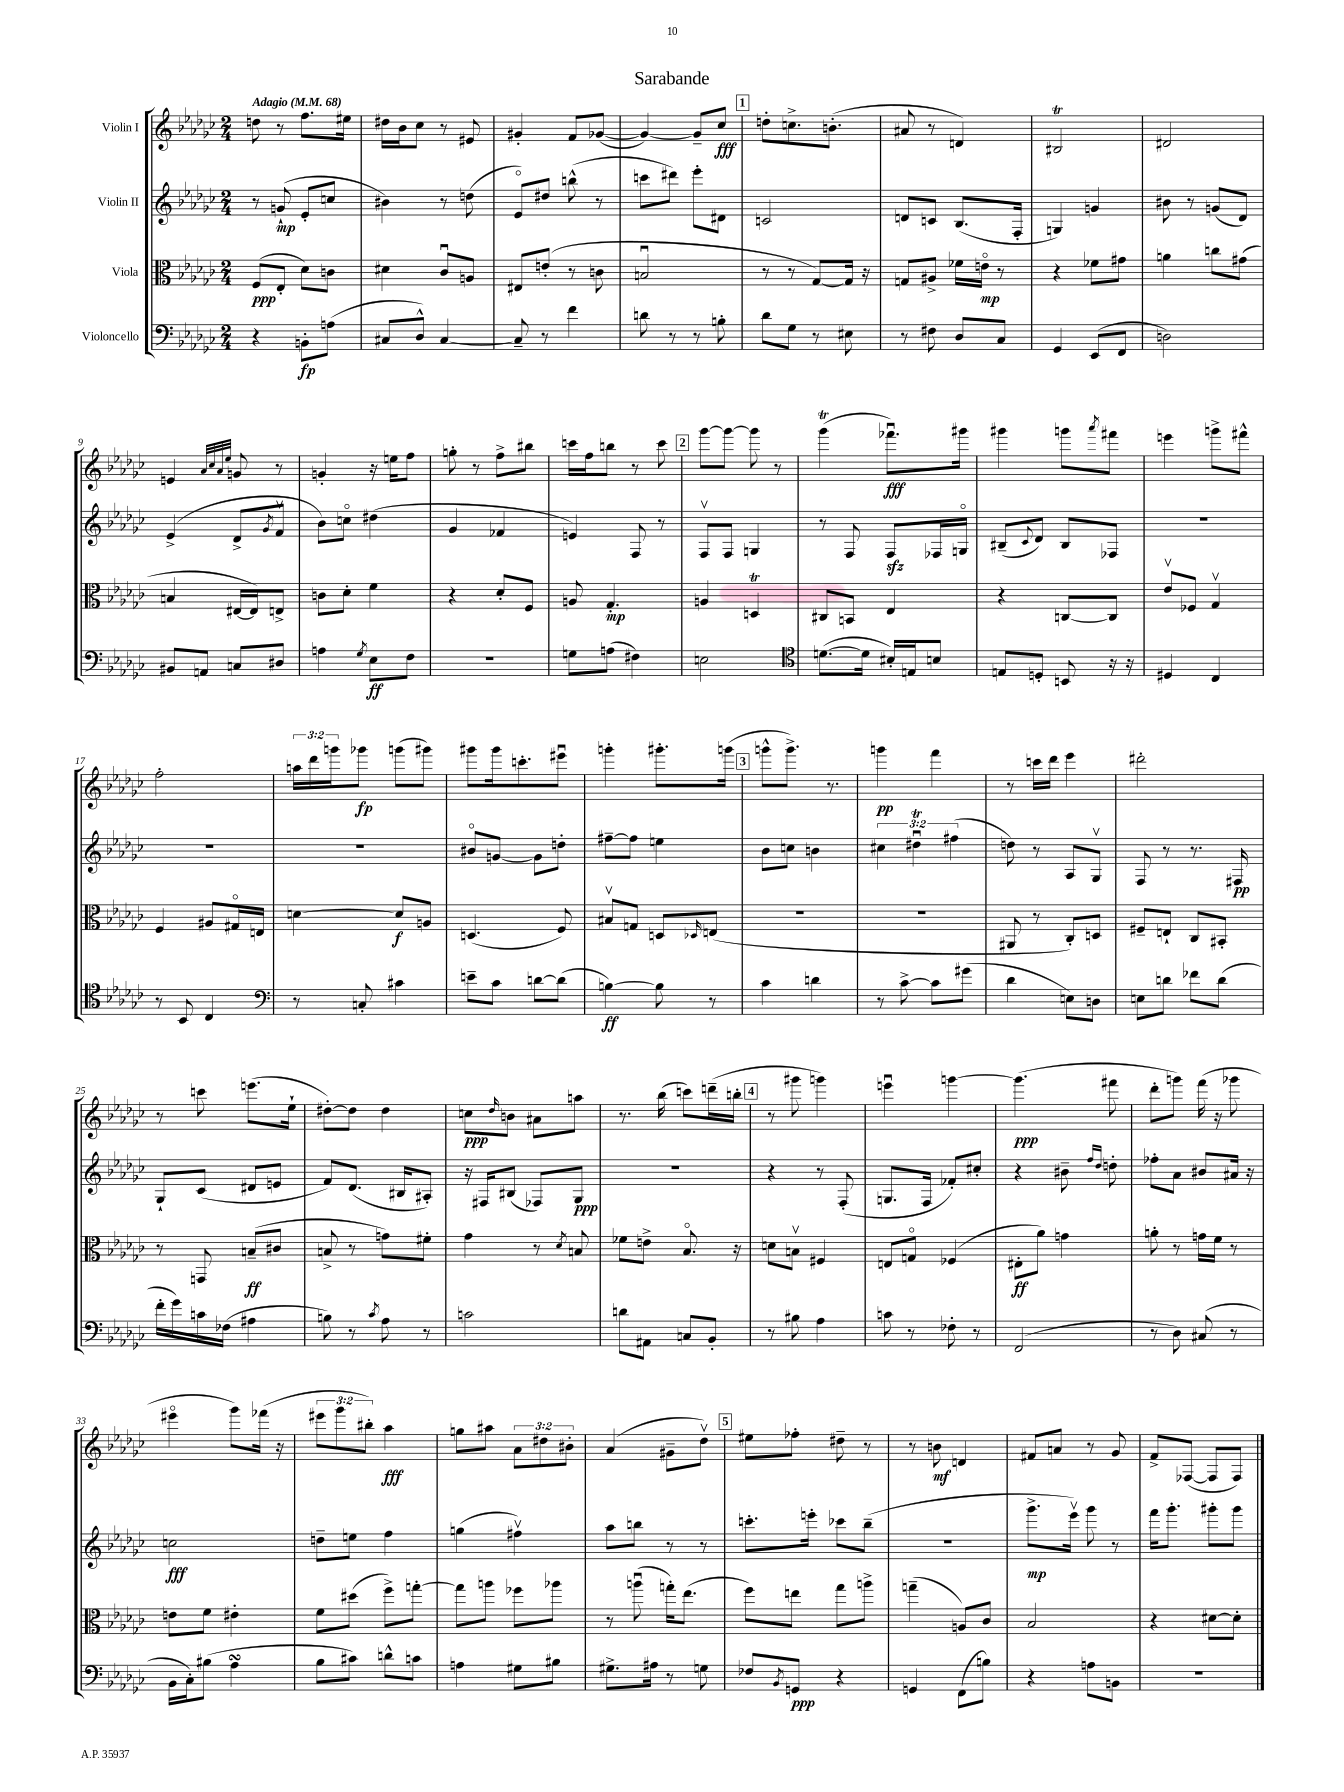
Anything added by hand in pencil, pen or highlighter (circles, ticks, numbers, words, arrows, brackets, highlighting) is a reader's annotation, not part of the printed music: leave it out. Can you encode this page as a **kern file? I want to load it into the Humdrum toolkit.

**kern	**dynam	**kern	**dynam	**kern	**dynam	**kern	**dynam
*part4	*part4	*part3	*part3	*part2	*part2	*part1	*part1
*staff4	*staff4	*staff3	*staff3	*staff2	*staff2	*staff1	*staff1
*I"Violoncello	*	*I"Viola	*	*I"Violin II	*	*I"Violin I	*
*clefF4	*	*clefC3	*	*clefG2	*	*clefG2	*
*k[b-e-a-d-g-c-]	*	*k[b-e-a-d-g-c-]	*	*k[b-e-a-d-g-c-]	*	*k[b-e-a-d-g-c-]	*
*M2/4	*	*M2/4	*	*M2/4	*	*M2/4	*
*MM68	*	*MM68	*	*MM68	*	*MM68	*
=1	=1	=1	=1	=1	=1	=1	=1
!	!	!	!	!	!	!LO:TX:a:B:t=Adagio	!
4r	.	(8F/L	ppp	8r	.	8ddn\	.
.	.	8E-'/J	.	(8gn`/	mp	8r	.
8BBn'\L	fp	8d-\L)	.	8e-'/L	.	8.ff\L	.
(8An\J	.	8cn\J	.	8ccn/J	.	.	.
.	.	.	.	.	.	16ee#X\Jk	.
=2	=2	=2	=2	=2	=2	=2	=2
8C#X/L	.	4d#X\	.	4b#X\)	.	16dd#X\LL	.
.	.	.	.	.	.	16b-\J	.
8D-^^/J)	.	.	.	.	.	8cc-\J	.
[4C#/	.	8c-u/L	.	8r	.	8r	.
.	.	8An/J	.	(8ddn\	.	8e#X/	.
=3	=3	=3	=3	=3	=3	=3	=3
8C#~/]	.	8E#X/L	.	8e-/L)	.	4g#X'/	.
8r	.	(8en'/J	.	8dd#X/J	.	.	.
4f\	.	8r	.	(8bbn^^\	.	8f/L	.
.	.	8cn\	.	8r	.	([8g-X/J	.
=4	=4	=4	=4	=4	=4	=4	=4
8dn\	.	2Bnu/	.	8cccn\L	.	4g-/_)	.
8r	.	.	.	8ddd#X\J)	.	.	.
8r	.	.	.	8eee-'\L	.	8g-~/L]	.
8Bn'\	.	.	.	8d#X\J	.	8cc-/J	fff
!!LO:REH:place=s1:t=1
=5	=5	=5	=5	=5	=5	=5	=5
8d-\L	.	8r	.	2cn/	.	8ddn'\L	.
8G-\J	.	8r	.	.	.	8.ccn^\	.
8r	.	[8G-/L)	.	.	.	.	.
.	.	.	.	.	.	(8.bn'\J	.
8E#X\	.	16G-/Jk]	.	.	.	.	.
.	.	16r	.	.	.	.	.
=6	=6	=6	=6	=6	=6	=6	=6
8r	.	8Gn/L	.	8dn/L	.	8a#X/	.
8F#X\	.	8A#X^/J	.	8cn/J	.	8r	.
8D-/L	.	16f-X\LL	.	(8.B-/L	.	4dn/)	.
.	.	16en\JJ	mp	.	.	.	.
8C-/J	.	8r	.	.	.	.	.
.	.	.	.	16F'/Jk	.	.	.
=7	=7	=7	=7	=7	=7	=7	=7
4GG-/	.	4r	.	4Gn/)	.	2B#Xt</	.
(8EE-/L	.	8f-X\L	.	4gn/	.	.	.
8FF/J	.	8g#X\J	.	.	.	.	.
=8	=8	=8	=8	=8	=8	=8	=8
2Dn\)	.	4an\	.	8b#X\	.	2d#X/	.
.	.	.	.	8r	.	.	.
.	.	8ccn\L	.	(8gn/L	.	.	.
.	.	(8g#X\J	.	8d-/J)	.	.	.
!!LO:LB:g=z
=9	=9	=9	=9	=9	=9	=9	=9
8BB#X/L	.	4Bn/	.	(4e-^/	.	4en/	.
8AAn/J	.	.	.	.	.	.	.
.	.	.	.	.	.	32qqa-/LLL	.
.	.	.	.	.	.	32qqcc-/	.
.	.	.	.	.	.	32qqa-/	.
.	.	.	.	.	.	32qqee-/JJJ	.
8Cn/L	.	[16E#X/LL	.	8d-^/L	.	8gn/	.
.	.	16E#/J])	.	.	.	.	.
.	.	.	.	8qg-/	.	.	.
8D#X/J	.	8En^/J	.	8fv/J	.	8r	.
=10	=10	=10	=10	=10	=10	=10	=10
4An\	.	8cn\L	.	8b-\L)	.	4gn'/	.
.	.	8d-'\J	.	8ccn\J	.	.	.
8qG-/	.	.	.	.	.	.	.
8E-\L	ff	4f\	.	(4dd#X\	.	16r	.
.	.	.	.	.	.	16een\KL	.
8F\J	.	.	.	.	.	8ff\J	.
=11	=11	=11	=11	=11	=11	=11	=11
2r	.	4r	.	4g-/	.	8ggn'\	.
.	.	.	.	.	.	8r	.
.	.	8d-'/L	.	4f-X/	.	8ff^\L	.
.	.	8F/J	.	.	.	8bb#X\J	.
=12	=12	=12	=12	=12	=12	=12	=12
8Gn\L	.	8An/	.	4en/)	.	16cccn\LL	.
.	.	.	.	.	.	16ff\J	.
(8An\J	.	4.G-'/	mp	.	.	8bbn\J	.
4F#X\)	.	.	.	8F/	.	8r	.
.	.	.	.	8r	.	8ccc\	.
!!LO:REH:place=s1:t=2
=13	=13	=13	=13	=13	=13	=13	=13
2En\	.	4An/	.	8Fv/L	.	[8ggg-\L	.
.	.	.	.	8F/J	.	8ggg-\J_	.
.	.	4Dnt/	.	4Gn/	.	8ggg-\]	.
.	.	.	.	.	.	8r	.
=14	=14	=14	=14	=14	=14	=14	=14
*clefC4	*	*	*	*	*	*	*
([8.dn\L	.	8C#X/L	.	8r	.	(4ggg-T\	.
.	.	8BBn/J	.	8F/	.	.	.
16d\Jk]	.	.	.	.	.	.	.
16B#X'/LL)	.	4E-/	.	8Fzz/L	.	8.fff-Xu\L)	fff
16En/J	.	.	.	.	.	.	.
8Bn/J	.	.	.	16F-X/L	.	.	.
.	.	.	.	16Gn/JJ	.	16ggg#X\Jk	.
=15	=15	=15	=15	=15	=15	=15	=15
8En/L	.	4r	.	(8B#X~/L	.	4ggg#X\	.
.	.	.	.	8qqc-/	.	.	.
8Dn'/J	.	.	.	8d-/J)	.	.	.
8BBn/	.	[8Cn/L	.	8B#/L	.	8gggn\L	.
.	.	.	.	.	.	8qaaa-/	.
16r	.	8C/J]	.	8F-X/J	.	8fff#X\J	.
16r	.	.	.	.	.	.	.
=16	=16	=16	=16	=16	=16	=16	=16
4D#X/	.	8e-v/L	.	2r	.	4eeen\	.
.	.	8F-X/J	.	.	.	.	.
4C-/	.	4G-v/	.	.	.	8gggn^\L	.
.	.	.	.	.	.	8fff#X^^\J	.
!!LO:LB:g=z
=17	=17	=17	=17	=17	=17	=17	=17
8r	.	4F/	.	2r	.	2ff'\	.
8BB-/	.	.	.	.	.	.	.
4C-/	.	8A#X/L	.	.	.	.	.
.	.	16G#X/L	.	.	.	.	.
.	.	16En/JJ	.	.	.	.	.
=18	=18	=18	=18	=18	=18	=18	=18
*clefF4	*	*	*	*	*	*	*
8r	.	[4dn\	.	2r	.	24aan\LL	.
.	.	.	.	.	.	24ddd-\	.
.	.	.	.	.	.	24gggn\J	.
8Cn'/	.	.	.	.	.	8ggg-X\J	fp
4c#X\	.	8d/L]	f	.	.	(8gggn\L	.
.	.	8An/J	.	.	.	8ggg#X\J)	.
=19	=19	=19	=19	=19	=19	=19	=19
8en~\L	.	(4.Dn/	.	8b#X/L	.	8ggg#X\L	.
8c-\J	.	.	.	[8gn/J	.	16ggg#\k	.
.	.	.	.	.	.	8.cccn'\	.
[8dn\L	.	.	.	8g\L]	.	.	.
(8d\J]	.	8F/)	.	8ddn'\J	.	8eee#Xu\J	.
=20	=20	=20	=20	=20	=20	=20	=20
[4Bn\)	ff	8B#Xv/L	.	[8ff#X~\L	.	4gggn'\	.
.	.	8Gn/J	.	8ff#\J]	.	.	.
8B\]	.	8Dn/L	.	4een\	.	8.ggg#X'\L	.
.	.	16qqD-X/	.	.	.	.	.
8r	.	(8En/J	.	.	.	.	.
.	.	.	.	.	.	(16gggn\Jk	.
!!LO:REH:place=s1:t=3
=21	=21	=21	=21	=21	=21	=21	=21
4c-\	.	2r	.	8b-\L	.	8gggn^^\L	.
.	.	.	.	8ccn\J	.	8.ggg^\J)	.
4dn\	.	.	.	4bn\	.	.	.
.	.	.	.	.	.	8.r	.
=22	=22	=22	=22	=22	=22	=22	=22
8r	.	2r	.	6cc#X\	.	4gggn\	pp
[8c-^\	.	.	.	.	.	.	.
.	.	.	.	6dd#Xtu\	.	.	.
8c-\L]	.	.	.	.	.	4fff\	.
.	.	.	.	(6ff#X\	.	.	.
(8g#X\J	.	.	.	.	.	.	.
=23	=23	=23	=23	=23	=23	=23	=23
4d-\	.	8AA#X/	.	8ddn\)	.	8r	.
.	.	8r	.	8r	.	16cccn\LL	.
.	.	.	.	.	.	16ddd-\JJ	.
8En\L)	.	8C-'/L)	.	8A-/L	.	4eee-\	.
8Dn\J	.	8Dn/J	.	8G-v/J	.	.	.
=24	=24	=24	=24	=24	=24	=24	=24
8En\L	.	8F#X~/L	.	8F/	.	2ddd#X'\	.
8dn\J	.	8En`/J	.	8r	.	.	.
8f-X\L	.	8C-/L	.	8.r	.	.	.
(8d\J	.	8BB#X'/J	.	.	.	.	.
.	.	.	.	16F#X/	pp	.	.
!!LO:LB:g=z
=25	=25	=25	=25	=25	=25	=25	=25
16f'\LL	.	8r	.	8G-`/L	.	8r	.
16g-\)	.	.	.	.	.	.	.
16cn\	.	8GGn/	.	(8c-/J	.	8cccn\	.
(16F-X\JJ	.	.	.	.	.	.	.
4A#X\	.	(8Bn~/L	ff	8d#X/L	.	(8.eeen\L	.
.	.	8c#X/J	.	8en/J	.	.	.
.	.	.	.	.	.	16ee-`\Jk	.
=26	=26	=26	=26	=26	=26	=26	=26
8Bn\)	.	8Bn^/	.	8f/L)	.	[8dd#X'\L)	.
8r	.	8r	.	(8.d-/J	.	8dd#\J]	.
8qc-/	.	.	.	.	.	.	.
8A-\	.	8gn\L)	.	.	.	4dd#\	.
.	.	.	.	16B#X/KL	.	.	.
8r	.	8f#X'\J	.	8A#X'/J)	.	.	.
=27	=27	=27	=27	=27	=27	=27	=27
2cn\	.	4g-\	.	16r	.	8ccn\L	ppp
.	.	.	.	16F#X/KL	.	.	.
.	.	.	.	.	.	16qqdd-/	.
.	.	.	.	(8B#X/J	.	8bn\J	.
.	.	8r	.	8F-X/L)	.	8a#X\L	.
.	.	8qd-/	.	.	.	.	.
.	.	8Bn/	.	8G-/J	ppp	8aan\J	.
=28	=28	=28	=28	=28	=28	=28	=28
8dn\L	.	8f-X\L	.	2r	.	8.r	.
8AA#X\J	.	8en^\J	.	.	.	.	.
.	.	.	.	.	.	(16bb-\	.
8Cn/L	.	8.B-/	.	.	.	8cccn\L)	.
8BB-'/J	.	.	.	.	.	(16dddn~\L	.
.	.	16r	.	.	.	16bbn'\JJ	.
!!LO:REH:place=s1:t=4
=29	=29	=29	=29	=29	=29	=29	=29
8r	.	8dn\L	.	4r	.	8r	.
8B#X\	.	8Bnv\J	.	.	.	8ggg#X\	.
4A-\	.	4F#X/	.	8r	.	4gggn\)	.
.	.	.	.	(8F'/	.	.	.
=30	=30	=30	=30	=30	=30	=30	=30
8cn\	.	8En/L	.	8.Gn/L	.	4eeenu\	.
8r	.	8Gn/J	.	.	.	.	.
.	.	.	.	16F/Jk	.	.	.
8F-X'\	.	(4F-X/	.	8f-X'/L)	.	[4gggn\	.
8r	.	.	.	8cc#X'/J	.	.	.
=31	=31	=31	=31	=31	=31	=31	=31
(2FF/	.	8E#X'\L	ff	4r	.	(4.ggg\]	ppp
.	.	8a-\J)	.	.	.	.	.
.	.	4gn\	.	8b#X~\	.	.	.
.	.	.	.	16qqff/LL	.	.	.
.	.	.	.	16qqdd-/JJ	.	.	.
.	.	.	.	8ddn'\	.	8fff#X\	.
=32	=32	=32	=32	=32	=32	=32	=32
8r	.	8an'\	.	8ff-X'\L	.	8ddd-'\L	.
8D-\)	.	8r	.	8a-\J	.	8gggn\J)	.
(8C#X/	.	16gn\LL	.	8b#X/L	.	(16fff\	.
.	.	16f\JJ	.	.	.	16r	.
8r	.	8r	.	16a#X/Jk	.	8ggg-X\	.
.	.	.	.	16r	.	.	.
!!LO:LB:g=z
=33	=33	=33	=33	=33	=33	=33	=33
16BB-\LL	.	8en\L	.	2ccn\	fff	4eee#X\	.
16C-'\J)	.	.	.	.	.	.	.
(8B#X\J	.	8f\J	.	.	.	.	.
4A-sSSS\	.	4e#X'\	.	.	.	8ggg-\L)	.
.	.	.	.	.	.	(16fff-X\Jk	.
.	.	.	.	.	.	16r	.
=34	=34	=34	=34	=34	=34	=34	=34
8B-\L	.	8f\L	.	8ddn~\L	.	12eee#X\L	.
.	.	.	.	.	.	12ggg-\	.
8c#X\J)	.	(8dd#X\J	.	8een\J	.	.	.
.	.	.	.	.	.	12bb#X'\J)	.
8dn^^\L	.	8ff^\L)	.	4ff\	.	4aa-\	fff
8cn\J	.	[8ggn'\J	.	.	.	.	.
=35	=35	=35	=35	=35	=35	=35	=35
4An\	.	8gg\L]	.	(4ggn\	.	8ggn\L	.
.	.	8aan\J	.	.	.	8aa#X\J	.
8G#X\L	.	8ff-X\L	.	4ff#Xv\)	.	12a-\L	.
.	.	.	.	.	.	12dd#X\	.
8B#X\J	.	8aa-X\J	.	.	.	.	.
.	.	.	.	.	.	12b#X'\J	.
=36	=36	=36	=36	=36	=36	=36	=36
8.G#X^\L	.	8r	.	8aa-\L	.	(4a-/	.
.	.	(8aanu\	.	8bbn\J	.	.	.
16A#X\Jk	.	.	.	.	.	.	.
8r	.	16ggn'\KL)	.	8r	.	8g#X~\L	.
.	.	(8.ee-\J	.	.	.	.	.
8Gn\	.	.	.	8r	.	8dd-v\J)	.
!!LO:REH:place=s1:t=5
=37	=37	=37	=37	=37	=37	=37	=37
8F-X/L	.	8ff\L)	.	8.cccn'\L	.	8ee#X\L	.
8qBB-/	.	.	.	.	.	.	.
8GGn/J	ppp	8een\J	.	.	.	8ff-X'\J	.
.	.	.	.	16eeen'\Jk	.	.	.
4r	.	8gg-\L	.	8ccc-X\L	.	8dd#X~\	.
.	.	8aan^\J	.	(8bb-~\J	.	8r	.
=38	=38	=38	=38	=38	=38	=38	=38
4GGn/	.	(4ggn~\	.	2r	.	8r	.
.	.	.	.	.	.	8bn\	mf
(8FF\L	.	8An/L)	.	.	.	4dn/	.
8Bn\J)	.	8c-/J	.	.	.	.	.
=39	=39	=39	=39	=39	=39	=39	=39
4r	.	2B-/	.	8.ggg-^\L	mp	8f#X/L	.
.	.	.	.	.	.	8an/J	.
.	.	.	.	16eee-v\Jk)	.	.	.
8An\L	.	.	.	8ggg-\	.	8r	.
8BBn\J	.	.	.	8r	.	8g-/	.
=40	=40	=40	=40	=40	=40	=40	=40
2r	.	4r	.	16fff\KL	.	8f^/L	.
.	.	.	.	8.ggg-'\J	.	.	.
.	.	.	.	.	.	([8F-X/J	.
.	.	[8d#X\L	.	8ggg#X'\L	.	8F-/L]	.
.	.	8d#'\J]	.	8ggg#\J	.	8F-/J)	.
==	==	==	==	==	==	==	==
*-	*-	*-	*-	*-	*-	*-	*-
